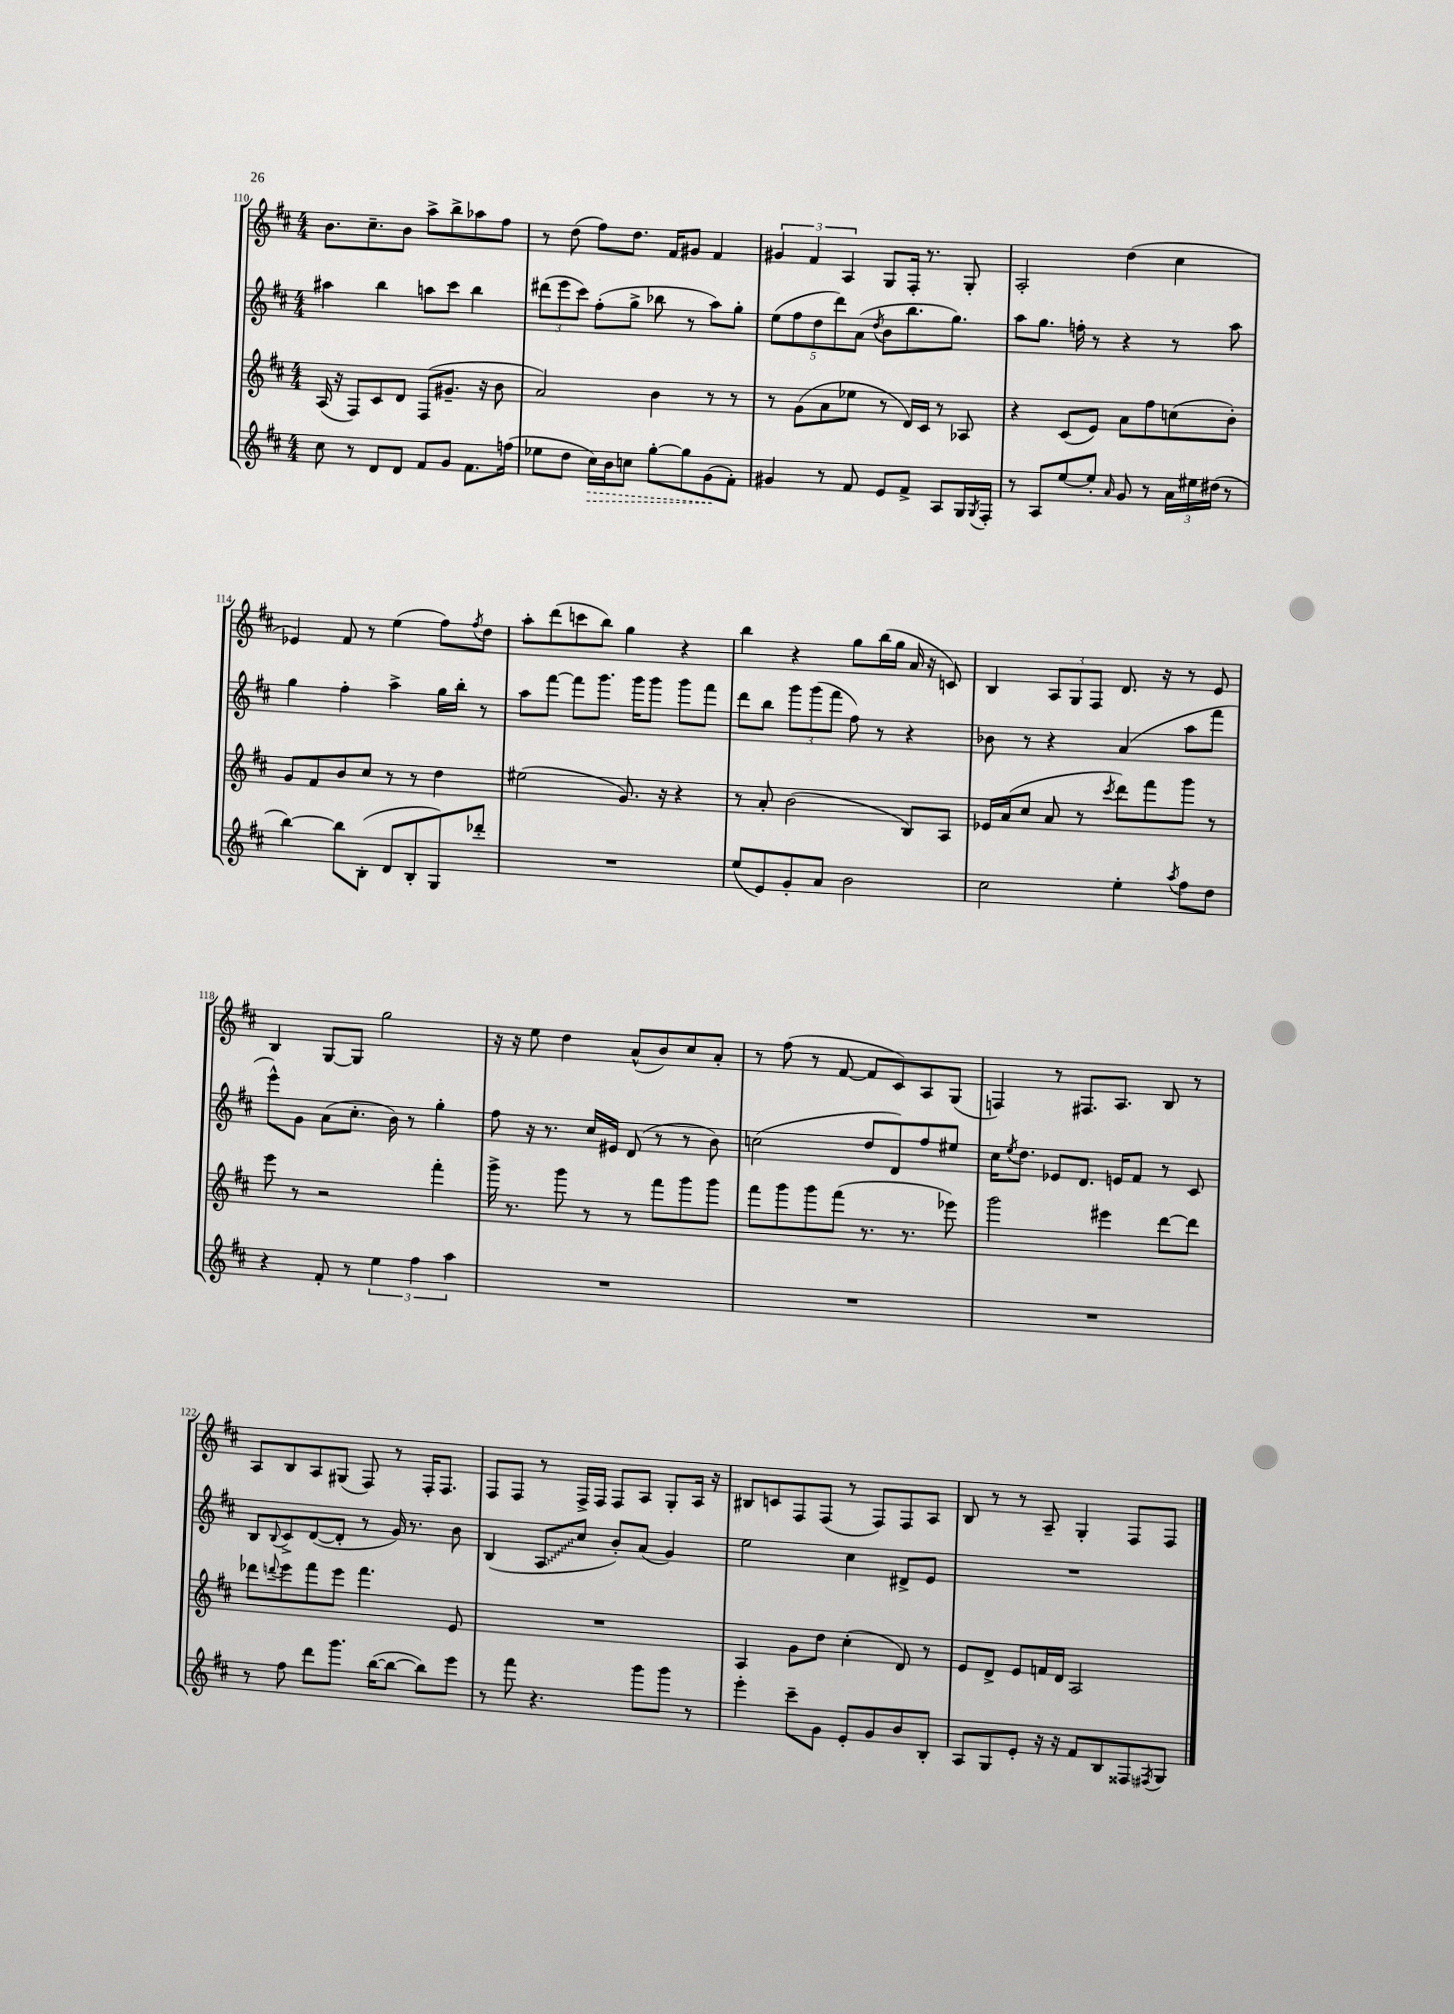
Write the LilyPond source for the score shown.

<<
\new StaffGroup <<
\new Staff = "s0" {
    \clef treble \key d \major \numericTimeSignature \time 4/4
    b'8. cis''8.-- b'8 a''8-> b''8-> aes''8 fis''8 |
    r8 d''8( fis''8) d''8. fis'16 gis'8 fis'4 |
    \tuplet 3/2 { gis'4 fis'4 a4 } g8 fis16-. r8. g8-. |
    a2-. d''4( cis''4 |
    ees'4) fis'8 r8 e''4( fis''8) \acciaccatura { fis''8 } d''8 |
    a''8-. d'''8( c'''8 b''8) g''4 r4 |
    b''4 r4 g''8 b''16( g''16 a'16 r16 c'8) |
    b4 \tuplet 3/2 { a8 g8 fis8 } d'8. r16 r8 e'8 |
    b4 g8~ g8 g''2 |
    r16 r16 e''8 d''4 a'8-^( b'8) cis''8 a'8-. |
    r8 fis''8( r8 fis'8~ fis'8 cis'8) a8 g8( |
    f4) r8 fis8. a8. b8 r8 |
    a8 b8 a8 gis8( fis8) r8 fis16-. fis8. |
    fis8 fis8 r8 fis16-> fis16 fis8 a8 g8-. a16 r16 |
    bis8 c'8 fis8 fis8( r8 fis8) fis8 a8 |
    b8 r8 r8 a8-- g4-. fis8 fis8 \bar "|." |
}
\new Staff = "s1" {
    \clef treble \key d \major \numericTimeSignature \time 4/4
    ais''4 b''4 a''8 cis'''8 b''4 |
    \tuplet 3/2 { dis'''8( e'''8 cis'''8) } fis''8-.( g''8-> bes''8 r8 a''8) g''8-. |
    \tuplet 5/4 { e''8( fis''8 d''8 d'''8) a'8( } \acciaccatura { d''8 } b'8 b''8. g''8.) |
    a''8 g''8. f''16-. r8 r4 r8 a''8 |
    g''4 fis''4-. a''4-> g''16 b''16-. r8 |
    a''8 fis'''8~ fis'''8 g'''8. g'''16 g'''8 g'''8 fis'''8 |
    d'''8 b''8 \tuplet 3/2 { g'''8 g'''8( fis'''8 } fis''8) r8 r4 |
    bes'8 r8 r4 a'4( a''8 fis'''8 |
    e'''8-^) g'8 a'8( cis''8.-. b'16) r8 g''4-. |
    fis''8 r16 r8. cis''16 eis'16 d'8( r8 r8 b'8) |
    c''2( d''8 d'8) fis''8 eis''8 |
    cis''16 \acciaccatura { e''8 } d''8. ees'8 d'8. e'16 fis'8 r8 cis'8 |
    b8 \appoggiatura { b8 } cis'8-> d'8~( d'8-. r8 g'16) r8. b'8 |
    b4( \once \override Glissando.style = #'zigzag a8\glissando cis''8 b'8-.) a'8( g'4) |
    e''2 cis''4 dis'8-> e'8 |
    R1 \bar "|." |
}
\new Staff = "s2" {
    \clef treble \key d \major \numericTimeSignature \time 4/4
    a16( r16 fis8) cis'8 d'8 fis8( gis'8.-- r16 b'8 |
    a'2) b'4 r8 r8 |
    r8 g'8( a'8 ees''8 r8 d'16) cis'16 r8 aes8 |
    r4 cis'8( e'8) a'8 fis''8 c''8( b'8-.) |
    g'8 fis'8 b'8 cis''8 r8 r8 d''4 |
    eis''2( g'8.) r16 r4 |
    r8 a'8-. b'2( b8) a8 |
    ees'16 a'16( cis''8 a'8 r8 \acciaccatura { cis'''8 } d'''8) fis'''8 g'''8 r8 |
    e'''8 r8 r2 fis'''4-. |
    g'''16-> r8. g'''8 r8 r8 fis'''8 g'''8 g'''8 |
    fis'''8 g'''8 g'''8 fis'''8( r8. r8. ees'''8) |
    g'''2 eis'''4 d'''8~ d'''8 |
    des'''8 \appoggiatura { d'''8 } e'''8 fis'''8 e'''8 fis'''4. e'8 |
    R1 |
    a4 g'8 d''8 cis''4-.( d'8) r8 |
    e'8 d'8-> e'8 f'16 d'16 a2 \bar "|." |
}
\new Staff = "s3" {
    \clef treble \key d \major \numericTimeSignature \time 4/4
    cis''8 r8 d'8 d'8 fis'8 g'8 fis'8. f''16( |
    ees''8 d''8 \once \override Hairpin.style = #'dashed-line cis''16\>) b'16 c''8 g''8~-. g''8 g'8\!( fis'8-.) |
    gis'4 r8 fis'8 e'8 fis'8-> a8 g16 \acciaccatura { g8 } fis16-. |
    r8 a8 e''8~ e''8-. \grace { a'16 } g'8 r8 \tuplet 3/2 { a'16 eis''16 dis''16( } r8 |
    b''4~) b''8 b8-.( d'8 b8-. g8) des'''8-. |
    R1 |
    e''8( e'8) g'8-. a'8 b'2 |
    cis''2 e''4-. \acciaccatura { a''8 } fis''8 d''8 |
    r4 fis'8-. r8 \tuplet 3/2 { e''4 fis''4 a''4 } |
    R1 |
    R1 |
    R1 |
    r8 fis''8 d'''8 g'''8. b''16~( b''8~ b''8) e'''8 |
    r8 fis'''8 r4. g'''8 g'''8 r8 |
    e'''4-. cis'''8-- g'8 e'8-. g'8 b'8 b8-. |
    a8 g8 e'8-. r16 r16 fis'8 b8 fisis8 \acciaccatura { fis8 } g8 \bar "|." |
}
>>
>>
\layout { \context { \Score currentBarNumber = #110 } }
